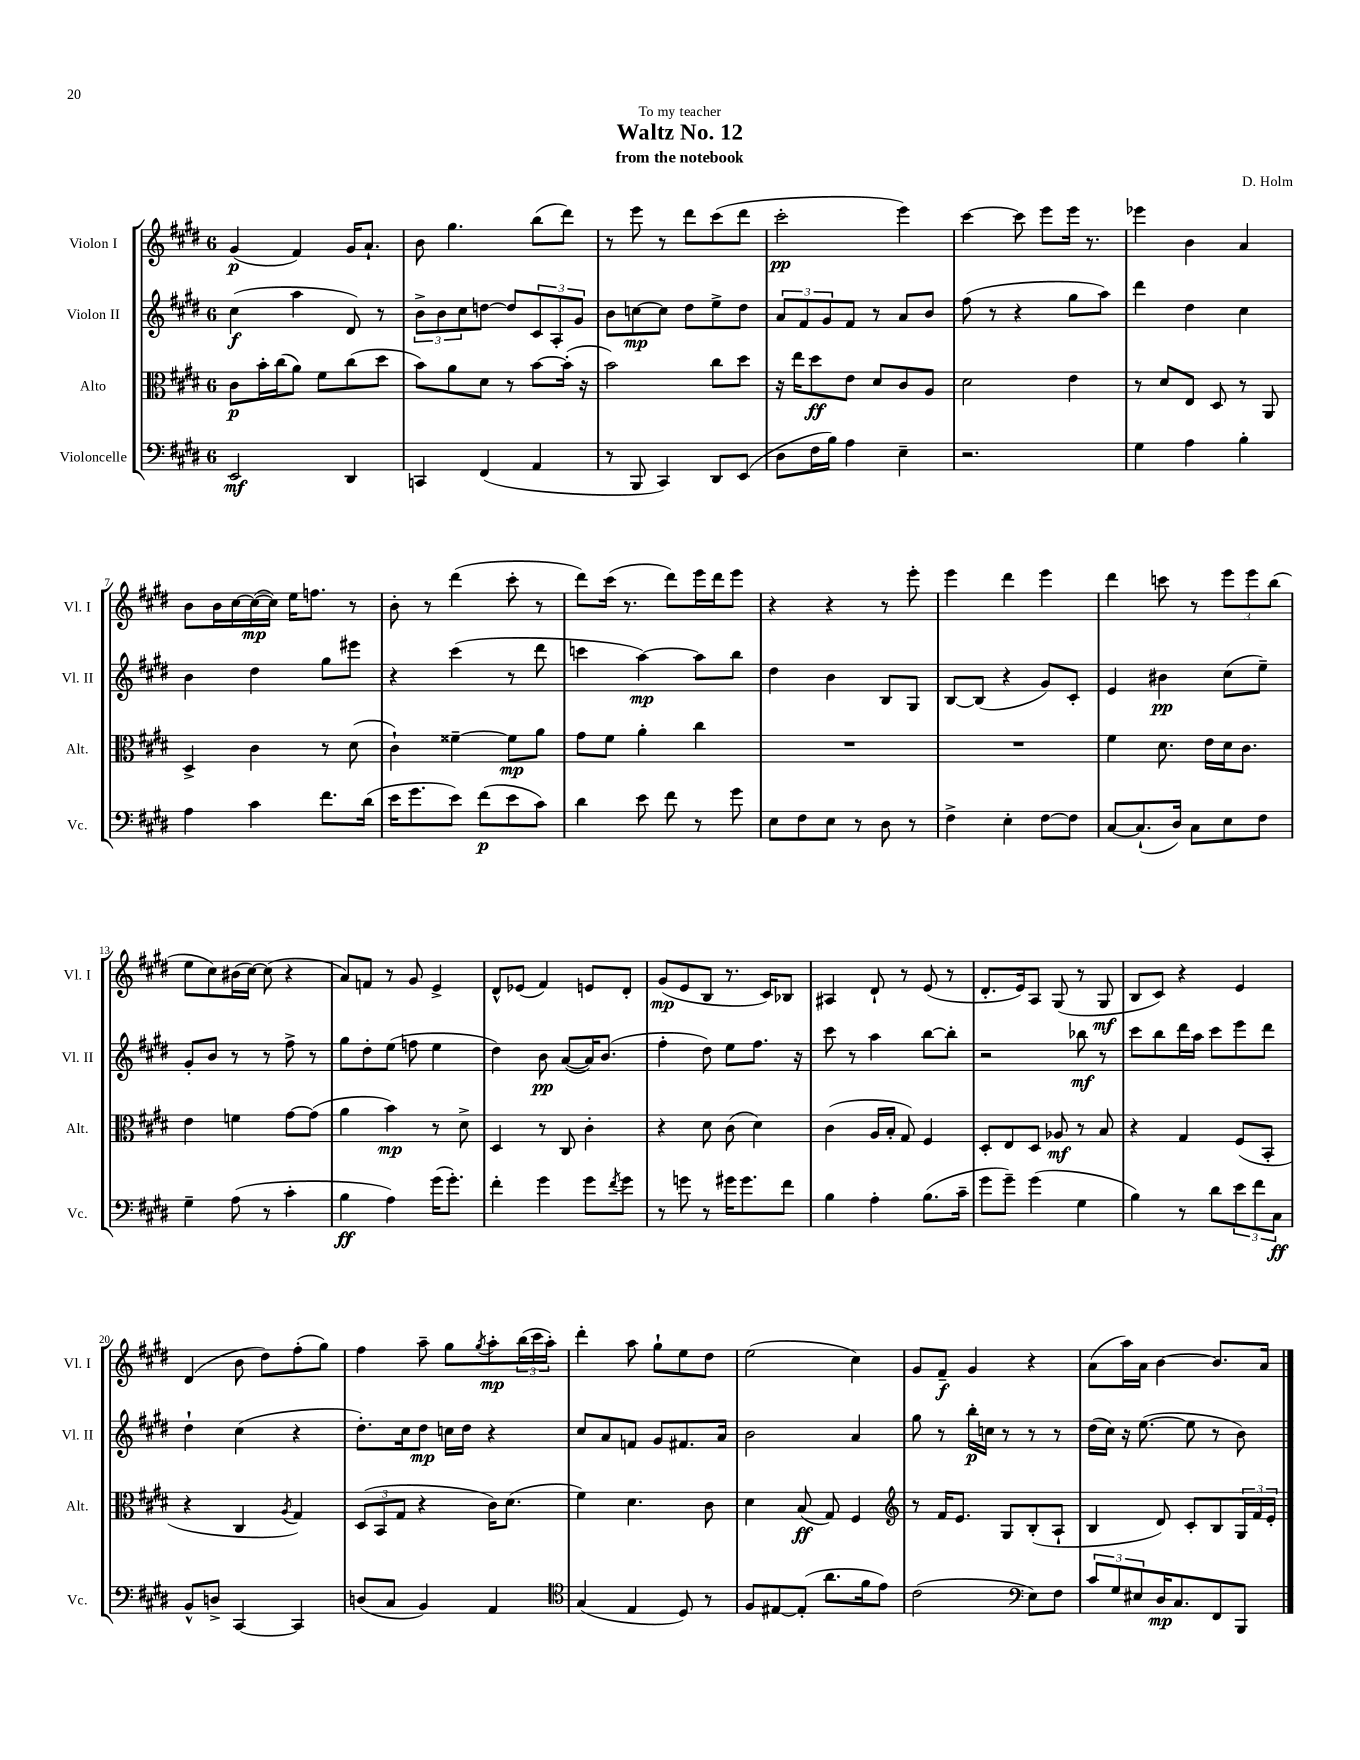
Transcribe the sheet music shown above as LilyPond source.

\header { title = "Waltz No. 12" composer = "D. Holm" subtitle = "from the notebook" dedication = "To my teacher" }
<<
\new StaffGroup <<
\new Staff = "s0" \with { instrumentName = "Violon I" shortInstrumentName = "Vl. I" } {
    \clef treble \key e \major \once \override Staff.TimeSignature.style = #'single-digit \time 6/8
    gis'4\p( fis'4) gis'16 a'8.-! |
    b'8 gis''4. b''8( dis'''8) |
    r8 e'''8 r8 dis'''8 cis'''8( dis'''8 |
    cis'''2-.\pp e'''4) |
    cis'''4~ cis'''8 e'''8 e'''16 r8. |
    ees'''4 b'4 a'4 |
    b'8 b'16 cis''16~ cis''16~\mp( cis''16) e''16 f''8. r8 |
    b'8-. r8 dis'''4( cis'''8-. r8 |
    dis'''8) cis'''16( r8. dis'''8) e'''16 dis'''16 e'''8 |
    r4 r4 r8 e'''8-. |
    e'''4 dis'''4 e'''4 |
    dis'''4 c'''8 r8 \tuplet 3/2 { e'''8 e'''8 b''8( } |
    e''8 cis''8) bis'16( cis''16~) cis''8( r4 |
    a'8) f'8 r8 gis'8 e'4-> |
    dis'8-^ ees'8( fis'4) e'8 dis'8-. |
    gis'8\mp( e'8 b8 r8. cis'16) bes8 |
    ais4 dis'8-! r8 e'8( r8 |
    dis'8.-. e'16) a8 gis8( r8 gis8\mf |
    b8 cis'8) r4 e'4 |
    dis'4( b'8 dis''8) fis''8-.( gis''8) |
    fis''4 a''8-- gis''8 \acciaccatura { gis''8 } a''8-.\mp \tuplet 3/2 { b''16( cis'''16 a''16-.) } |
    dis'''4-. a''8 gis''8-! e''8 dis''8 |
    e''2( cis''4) |
    gis'8 fis'8--\f gis'4 r4 |
    a'8( a''16) a'16 b'4~ b'8. a'16 \bar "|." |
}
\new Staff = "s1" \with { instrumentName = "Violon II" shortInstrumentName = "Vl. II" } {
    \clef treble \key e \major \once \override Staff.TimeSignature.style = #'single-digit \time 6/8
    cis''4\f( a''4 dis'8) r8 |
    \tuplet 3/2 { b'8-> b'8 cis''8 } d''8~ d''8 \tuplet 3/2 { cis'8 a8-. gis'8 } |
    b'8 c''8~\mp c''8 dis''8 e''8-> dis''8 |
    \tuplet 3/2 { a'8 fis'8 gis'8 } fis'8 r8 a'8 b'8 |
    fis''8( r8 r4 gis''8 a''8) |
    dis'''4 dis''4 cis''4 |
    b'4 dis''4 gis''8 eis'''8 |
    r4 cis'''4( r8 dis'''8 |
    c'''4 a''4~\mp) a''8 b''8 |
    dis''4 b'4 b8 gis8 |
    b8~ b8( r4 gis'8) cis'8-. |
    e'4 bis'4\pp cis''8( e''8--) |
    gis'8-. b'8 r8 r8 fis''8-> r8 |
    gis''8 dis''8-. e''8( f''8 e''4 |
    dis''4) b'8\pp a'8~( a'16) b'8.( |
    fis''4-. dis''8) e''8 fis''8. r16 |
    cis'''8 r8 a''4 b''8~ b''8-. |
    r2 bes''8\mf r8 |
    cis'''8 b''8 dis'''16 a''16 cis'''8 e'''8 dis'''8 |
    dis''4-! cis''4( r4 |
    dis''8.-.) cis''16 dis''8\mp c''16 dis''16 r4 |
    cis''8 a'8 f'8 gis'8 fis'8. a'16 |
    b'2 a'4 |
    gis''8 r8 b''16-.\p c''16 r8 r8 r8 |
    dis''16( cis''16) r16 e''8.~( e''8 r8 b'8) \bar "|." |
}
\new Staff = "s2" \with { instrumentName = "Alto" shortInstrumentName = "Alt." } {
    \clef alto \key e \major \once \override Staff.TimeSignature.style = #'single-digit \time 6/8
    cis'8\p b'16-. cis''16( a'8) fis'8 cis''8( dis''8 |
    b'8) a'8 dis'8 r8 b'8~ b'16-.( r16 |
    b'2) cis''8 dis''8 |
    r16 e''16 dis''8\ff e'8 dis'8 cis'8 a8 |
    dis'2 e'4 |
    r8 dis'8 e8 dis8 r8 a,8 |
    dis4-> cis'4 r8 dis'8( |
    cis'4-!) fisis'4~-- fisis'8\mp a'8 |
    gis'8 fis'8 a'4-. cis''4 |
    R2. |
    R2. |
    fis'4 dis'8. e'16 dis'16 cis'8. |
    e'4 f'4 gis'8~ gis'8( |
    a'4 b'4\mp) r8 dis'8-> |
    dis4 r8 cis8 cis'4-. |
    r4 dis'8 cis'8( dis'4) |
    cis'4( a16 b16-. gis8) fis4 |
    dis8-. e8 dis8 aes8\mf r8 b8 |
    r4 gis4 fis8( b,8-. |
    r4 cis4 \acciaccatura { a8 } gis4) |
    \tuplet 3/2 { dis8( b,8 gis8 } r4 cis'16) dis'8.( |
    fis'4) dis'4. cis'8 |
    dis'4 b8\ff( gis8) fis4 |
    \clef treble r8 fis'16 e'8. gis8 b8-.( a8-! |
    b4 dis'8) cis'8-. b8 \tuplet 3/2 { gis16 fis'16 e'16-. } \bar "|." |
}
\new Staff = "s3" \with { instrumentName = "Violoncelle" shortInstrumentName = "Vc." } {
    \clef bass \key e \major \once \override Staff.TimeSignature.style = #'single-digit \time 6/8
    e,2\mf dis,4 |
    c,4 fis,4( a,4 |
    r8 b,,8 cis,4) dis,8 e,8( |
    dis8 fis16 b16) a4 e4-- |
    r2. |
    gis4 a4 b4-. |
    a4 cis'4 fis'8. dis'16( |
    e'16 gis'8. e'8) fis'8\p( e'8 cis'8) |
    dis'4 e'8 fis'8 r8 gis'8 |
    e8 fis8 e8 r8 dis8 r8 |
    fis4-> e4-. fis8~ fis8 |
    cis8~ cis8.-!( dis16) cis8 e8 fis8 |
    gis4-- a8( r8 cis'4-. |
    b4\ff a4) gis'16( gis'8.-.) |
    fis'4-. gis'4 gis'8 \acciaccatura { fis'8 } gis'8 |
    r8 g'8 r8 gis'16 gis'8. fis'8 |
    b4 a4-. b8.( cis'16-- |
    gis'8 gis'8--) gis'4( gis4 |
    b4) r8 dis'8 \tuplet 3/2 { e'8 fis'8 cis8\ff } |
    b,8-^ d8-> cis,4~ cis,4 |
    d8( cis8 b,4) a,4 |
    \clef tenor gis4( e4 dis8) r8 |
    fis8 eis8~ eis8-.( a'8. fis'16 e'8) |
    cis'2( \clef bass e8) fis8 |
    \tuplet 3/2 { cis'8 gis8 eis8 } dis16\mp cis8. fis,8 b,,8 \bar "|." |
}
>>
>>
